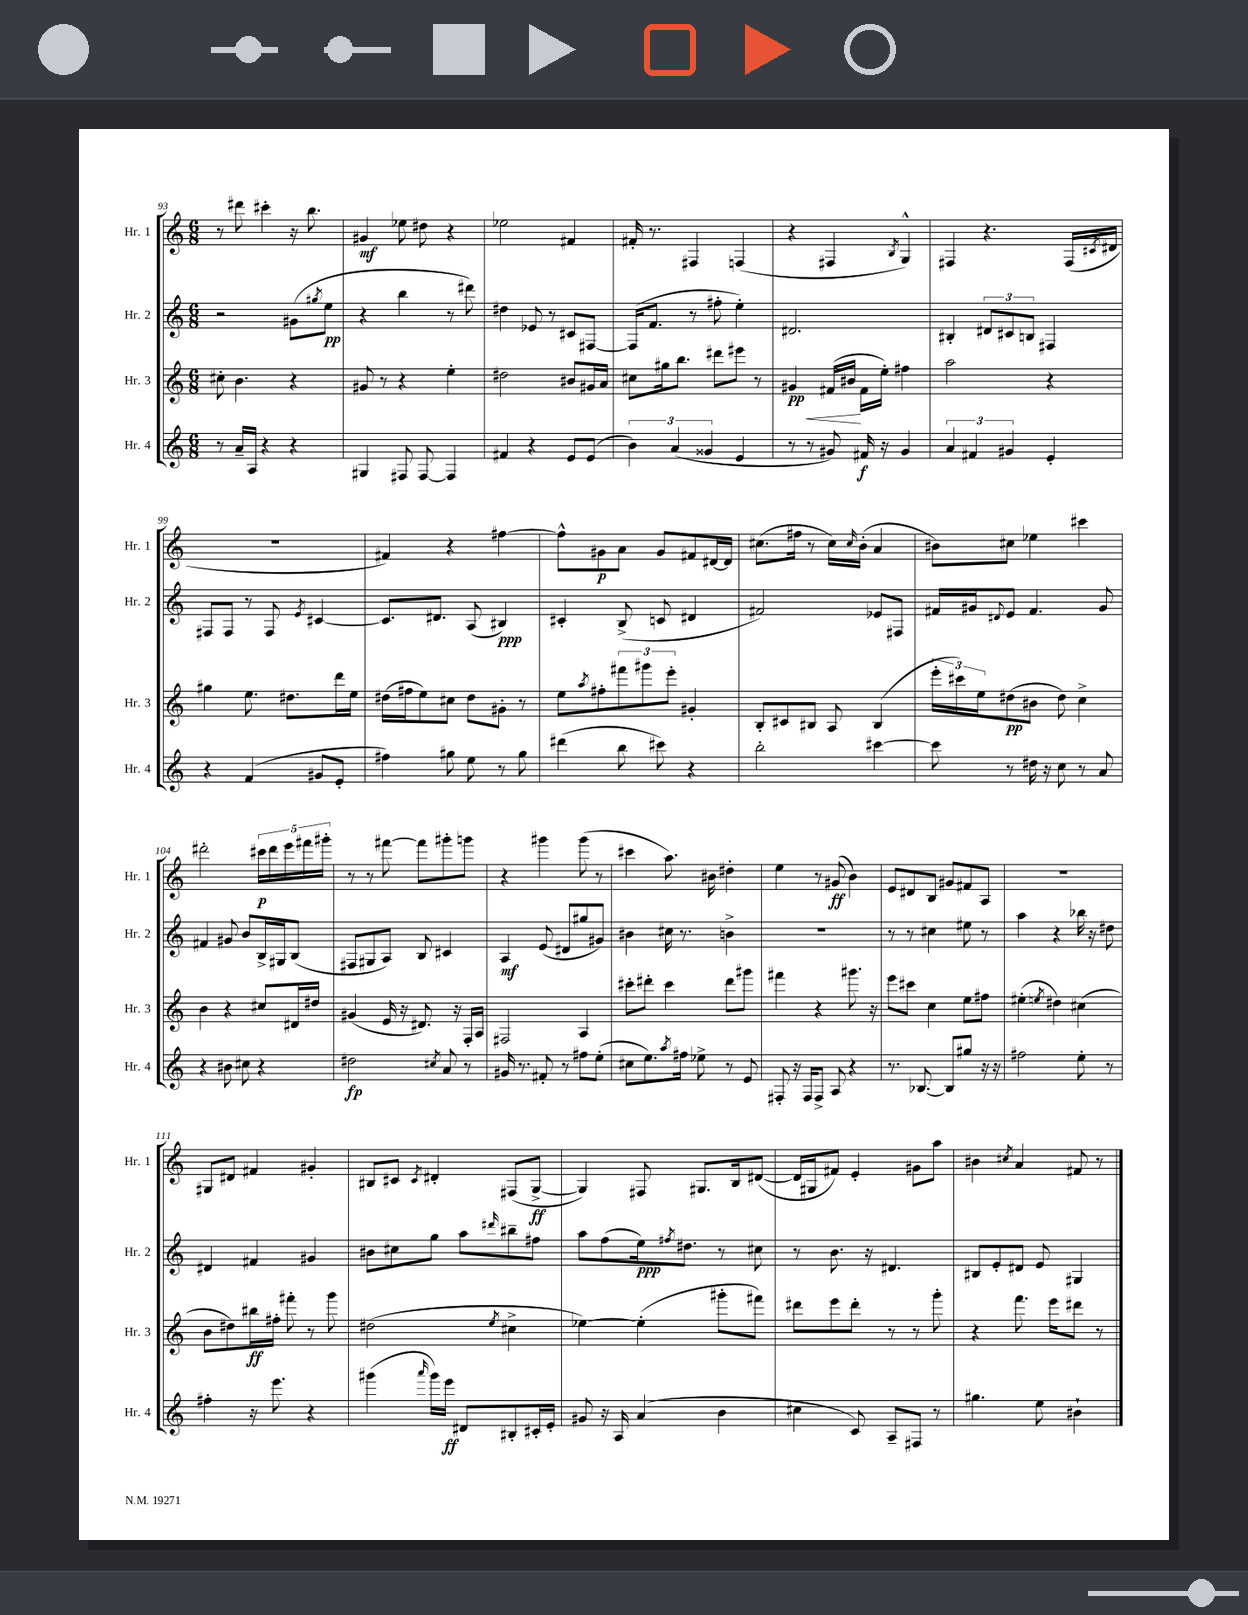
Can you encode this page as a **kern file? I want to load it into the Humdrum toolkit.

**kern	**dynam	**kern	**dynam	**kern	**dynam	**kern	**dynam
*part4	*part4	*part3	*part3	*part2	*part2	*part1	*part1
*staff4	*staff4	*staff3	*staff3	*staff2	*staff2	*staff1	*staff1
*I"Hr. 4	*	*I"Hr. 3	*	*I"Hr. 2	*	*I"Hr. 1	*
*I'Hr. 4	*	*I'Hr. 3	*	*I'Hr. 2	*	*I'Hr. 1	*
*clefG2	*	*clefG2	*	*clefG2	*	*clefG2	*
*k[]	*	*k[]	*	*k[]	*	*k[]	*
*M6/8	*	*M6/8	*	*M6/8	*	*M6/8	*
=93	=93	=93	=93	=93	=93	=93	=93
8r	.	8cc#X'\	.	2r	.	8r	.
16a~/LL	.	4.b\	.	.	.	8ddd#X\	.
16A/JJ	.	.	.	.	.	.	.
4r	.	.	.	.	.	4ccc#X'\	.
4r	.	4r	.	(8g#X\L	.	16r	.
.	.	.	.	.	.	8.bb\	.
.	.	.	.	8qgg#X/	.	.	.
.	.	.	.	8ee\J	pp	.	.
=94	=94	=94	=94	=94	=94	=94	=94
4G#X/	.	8g#X/	.	4r	.	4g#X/	mf
.	.	8r	.	.	.	.	.
8F#X/	.	4r	.	4bb\	.	8ee-X\	.
[8F#/	.	.	.	.	.	8dd#X\	.
4F#/]	.	4ee'\	.	8r	.	4r	.
.	.	.	.	8ddd#X\)	.	.	.
=95	=95	=95	=95	=95	=95	=95	=95
4f#X/	.	2dd#X\	.	4dd#X\	.	2ee-X\	.
4r	.	.	.	8e-X/	.	.	.
.	.	.	.	8r	.	.	.
8e/L	.	8b#X/L	.	8c#X/L	.	4f#X/	.
(8e/J	.	16g#X/L	.	[8F#X/J	.	.	.
.	.	16a/JJ	.	.	.	.	.
=96	=96	=96	=96	=96	=96	=96	=96
6b\)	.	8cc#X\L	.	(16F#/KL]	.	16f#X'/	.
.	.	.	.	8.f/J	.	8.r	.
.	.	16gg#X\k	.	.	.	.	.
(6a/	.	.	.	.	.	.	.
.	.	8.bb\J	.	.	.	.	.
.	.	.	.	8r	.	4F#X/	.
6g##X/	.	.	.	.	.	.	.
.	.	8ddd#X\L	.	8ff#X'\	.	.	.
4e/	.	8eee#X\J	.	4ee'\)	.	(4Fn/	.
.	.	8r	.	.	.	.	.
=97	=97	=97	=97	=97	=97	=97	=97
!	!	!	!LO:HP:b	!	!	!	!
8r	.	4g#X/	< pp	2.d#X/	.	4r	.
8r	.	.	.	.	.	.	.
8g#X/)	.	(16f#X/LL	.	.	.	4F#X/	.
.	.	16b#X/JJ	.	.	.	.	.
16f#X/	f	16f#\LL	[	.	.	.	.
16r	.	16ee'\JJ)	.	.	.	.	.
.	.	.	.	.	.	8qB/	.
4g#/	.	4ff#X\	.	.	.	4G^^/)	.
=98	=98	=98	=98	=98	=98	=98	=98
6a/	.	2aa\	.	4B#X'/	.	4F#X/	.
6f#X/	.	.	.	.	.	.	.
.	.	.	.	12d#X/L	.	4.r	.
6g#X/	.	.	.	12c#X/	.	.	.
.	.	.	.	12Bn/J	.	.	.
4e'/	.	4r	.	4F#X/	.	.	.
.	.	.	.	.	.	(16F#/LL	.
.	.	.	.	.	.	8qc#X/	.
.	.	.	.	.	.	16d#X/JJ	.
!!LO:LB:g=z
=99	=99	=99	=99	=99	=99	=99	=99
4r	.	4gg#X\	.	8F#X/L	.	2.r	.
.	.	.	.	8F#/J	.	.	.
(4f/	.	8.ee\	.	8r	.	.	.
.	.	.	.	8F#/	.	.	.
.	.	8.dd#X\L	.	.	.	.	.
.	.	.	.	8qe/	.	.	.
8g#X/L	.	.	.	[4c#X/	.	.	.
8e'/J	.	16ddd\L	.	.	.	.	.
.	.	16ee\JJ	.	.	.	.	.
=100	=100	=100	=100	=100	=100	=100	=100
4ff#X\)	.	(16dd#X\LL	.	8.c#/L]	.	4f#X/)	.
.	.	16ff#X\J	.	.	.	.	.
.	.	8ee\)	.	.	.	.	.
.	.	.	.	8.d#X/J	.	.	.
8gg#X\	.	8cc#X\J	.	.	.	4r	.
8ee\	.	8dd#\L	.	(8A/	.	.	.
8r	.	8g#X'\J	.	4B#X/)	ppp	[4ff#X\	.
8gg#\	.	8r	.	.	.	.	.
=101	=101	=101	=101	=101	=101	=101	=101
(4ddd#X\	.	8ee\L	.	4c#X'/	.	8ff#^^\L]	.
.	.	8qaa/	.	.	.	.	.
.	.	8ff#X'\	.	.	.	8g#X\	p
8bb\	.	12fff#X\	.	(8B^/	.	8a\J	.
.	.	12ggg#X\	.	.	.	.	.
8ccc#X\)	.	.	.	8cn/	.	8g#/L	.
.	.	12eee'\J	.	.	.	.	.
4r	.	4g#X'/	.	4d#X/	.	8f#X/	.
.	.	.	.	.	.	[16d#X/L	.
.	.	.	.	.	.	16d#/JJ]	.
=102	=102	=102	=102	=102	=102	=102	=102
2bb'\	.	8B'/L	.	2f#X/)	.	(8.cc#X\L	.
.	.	8c#X/	.	.	.	.	.
.	.	.	.	.	.	16ff#X\Jk	.
.	.	8B#X/J	.	.	.	8r	.
.	.	8A/	.	.	.	16cc#\LL)	.
.	.	.	.	.	.	16qqcc#/	.
.	.	.	.	.	.	(16b'\JJ	.
[4ccc#X\	.	(4B#/	.	8e-X/L	.	4a/	.
.	.	.	.	8F#X/J	.	.	.
=103	=103	=103	=103	=103	=103	=103	=103
8ccc#\]	.	24eee'\LL	.	16f#X/LL	.	8b#X\L)	.
.	.	24ccc#X\)	.	.	.	.	.
.	.	.	.	16g#X/J	.	.	.
.	.	24ee\J	.	.	.	.	.
.	.	.	.	8qqd#X/	.	.	.
8r	.	(8dd#X\	pp	8e/J	.	8cc#X\J	.
16dd#X\	.	8b#X\J	.	4.f#/	.	4ee-X\	.
16r	.	.	.	.	.	.	.
8cc\	.	8dd#\)	.	.	.	.	.
8r	.	4cc^\	.	.	.	4ccc#X\	.
8a/	.	.	.	8g#/	.	.	.
!!LO:LB:g=z
=104	=104	=104	=104	=104	=104	=104	=104
4r	.	4b\	.	4f#X/	.	2ddd#X'\	.
8b#X\	.	4r	.	8g#X/	.	.	.
8cc#X\	.	.	.	8b/L	.	.	.
4r	.	8cc#X/L	.	16B^/L	.	20ccc#X\LL	p
.	.	.	.	.	.	20ddd#\	.
.	.	.	.	16G#X/J	.	.	.
.	.	.	.	.	.	20eee\	.
.	.	16d#X/L	.	(8B/J	.	.	.
.	.	.	.	.	.	20fff#X\	.
.	.	16dd#X/JJ	.	.	.	.	.
.	.	.	.	.	.	20ggg#X'\JJ	.
=105	=105	=105	=105	=105	=105	=105	=105
2dd#X\	fp	(4g#X/	.	8F#X/L	.	8r	.
.	.	.	.	8G#X/	.	8r	.
.	.	16e/	.	8A/J)	.	[8fff#X\	.
.	.	16r	.	.	.	.	.
.	.	8.d#X/)	.	8B/	.	8fff#\L]	.
8qcc#X/	.	.	.	.	.	.	.
8a/	.	.	.	4c#X/	.	8ggg#X'\	.
.	.	16r	.	.	.	.	.
8r	.	16F'/LL	.	.	.	8gggn\J	.
.	.	16A/JJ	.	.	.	.	.
=106	=106	=106	=106	=106	=106	=106	=106
16g#X/	.	2F#X/	.	4A/	mf	4r	.
8.r	.	.	.	.	.	.	.
8f#X'/	.	.	.	(8e/	.	4ggg#X\	.
8r	.	.	.	8d#X/L	.	.	.
8ff#X\L	.	4A/	.	8gg#X/	.	(8ggg#\	.
(8ee'\J	.	.	.	8g#X/J)	.	8r	.
=107	=107	=107	=107	=107	=107	=107	=107
8cc#X\L	.	8ccc#X'\L	.	4b#X\	.	4ccc#X\	.
8.ee\)	.	8ddd#X'\J	.	.	.	.	.
.	.	4ccc#\	.	16cc#X\	.	8.aa\)	.
8qaa/	.	.	.	.	.	.	.
16ff#X\Jk	.	.	.	8.r	.	.	.
8ee-X^\	.	.	.	.	.	.	.
.	.	.	.	.	.	16b#X\	.
8r	.	8ddd#\L	.	4bn^\	.	4dd#X'\	.
8e/	.	8ggg#X\J	.	.	.	.	.
=108	=108	=108	=108	=108	=108	=108	=108
8F#X'/	.	4fff#X\	.	2.r	.	4ee\	.
16r	.	.	.	.	.	.	.
16F#/KL	.	.	.	.	.	.	.
8F#^/J	.	4r	.	.	.	8r	.
8A/	.	.	.	.	.	(8g#X/	ff
4r	.	8.ggg#X\	.	.	.	4b\)	.
.	.	16r	.	.	.	.	.
=109	=109	=109	=109	=109	=109	=109	=109
8.r	.	8eee\L	.	8r	.	8e/L	.
.	.	8ccc#X\J	.	8r	.	8d#X/	.
[8.B-X/	.	.	.	.	.	.	.
.	.	4cc\	.	4cc#X\	.	8B/J	.
8B-/L]	.	.	.	.	.	8g#X/L	.
8gg#X/J	.	8ee\L	.	8ee#X\	.	8f#X/	.
16r	.	8ff#X\J	.	8r	.	8A/J	.
16r	.	.	.	.	.	.	.
=110	=110	=110	=110	=110	=110	=110	=110
2ff#X\	.	(4ee#X'\	.	4aa\	.	2.r	.
.	.	8qeen/	.	.	.	.	.
.	.	4dd#X\)	.	4r	.	.	.
8ee'\	.	(4cc#X\	.	16bb-X\	.	.	.
.	.	.	.	16r	.	.	.
8r	.	.	.	8dd#X\	.	.	.
!!LO:LB:g=z
=111	=111	=111	=111	=111	=111	=111	=111
4ff#X'\	.	8b\L	.	4d#X/	.	8G#X/L	.
.	.	8dd#X\)	.	.	.	8d#X/J	.
16r	.	16bb#X\L	ff	4f#X/	.	4f#X/	.
8.eee\	.	16ff#X'\JJ	.	.	.	.	.
.	.	8fff#X'\	.	.	.	.	.
4r	.	8r	.	4g#X/	.	4g#X'/	.
.	.	8ggg\	.	.	.	.	.
=112	=112	=112	=112	=112	=112	=112	=112
(4ggg#X\	.	(2dd#X\	.	8b#X\L	.	8B#X/L	.
.	.	.	.	8cc#X\	.	8c#X/J	.
16qqaaa/	.	.	.	.	.	8qc#/	.
16ggg#\LL)	.	.	.	8gg\J	.	4d#X'/	.
16eee\JJ	ff	.	.	.	.	.	.
8d#X/L	.	.	.	8aa\L	.	.	.
.	.	8qee/	.	16qqddd#X/	.	.	.
8B#X'/	.	4cc#X^\	.	8bb#X~\	.	(8F#X/L	.
16c#X'/L	.	.	.	8ff#X\J	.	[8G^/J	ff
16e'/JJ	.	.	.	.	.	.	.
=113	=113	=113	=113	=113	=113	=113	=113
8g#X/	.	[4ee-X\)	.	8aa\L	.	4G/])	.
16r	.	.	.	(8ff\	.	.	.
16A/	.	.	.	.	.	.	.
(4a/	.	(4ee-'\]	.	16ee\k)	ppp	8F#X/	.
.	.	.	.	8qff#X/	.	.	.
.	.	.	.	8.dd#X\J	.	.	.
.	.	.	.	.	.	8.G#X/L	.
4b\	.	8ggg#X'\L	.	8r	.	.	.
.	.	.	.	.	.	16B/k	.
.	.	8fff#X\J)	.	8cc#X\	.	([8d#X/J	.
=114	=114	=114	=114	=114	=114	=114	=114
4cc#X\	.	8ddd#X\L	.	8r	.	16d#/LL]	.
.	.	.	.	.	.	16G#X/J	.
.	.	8eee\	.	8.b\	.	8f#X/J)	.
8c/)	.	8ddd#'\J	.	.	.	4e'/	.
.	.	.	.	16r	.	.	.
8A~/L	.	8r	.	4.d#X/	.	.	.
8F#X/J	.	8r	.	.	.	8g#X\L	.
8r	.	8ggg'\	.	.	.	8aa\J	.
=115	=115	=115	=115	=115	=115	=115	=115
4.gg#X\	.	4r	.	8B#X/L	.	4b#X\	.
.	.	.	.	8e'/	.	.	.
.	.	.	.	.	.	8qcc#X/	.
.	.	8.fff\	.	8d#X/J	.	4a/	.
8ee\	.	.	.	8e/	.	.	.
.	.	16eee\KL	.	.	.	.	.
4b#X`\	.	8ddd#X\J	.	4G#X/	.	8f#X/	.
.	.	8r	.	.	.	8r	.
==	==	==	==	==	==	==	==
*-	*-	*-	*-	*-	*-	*-	*-
